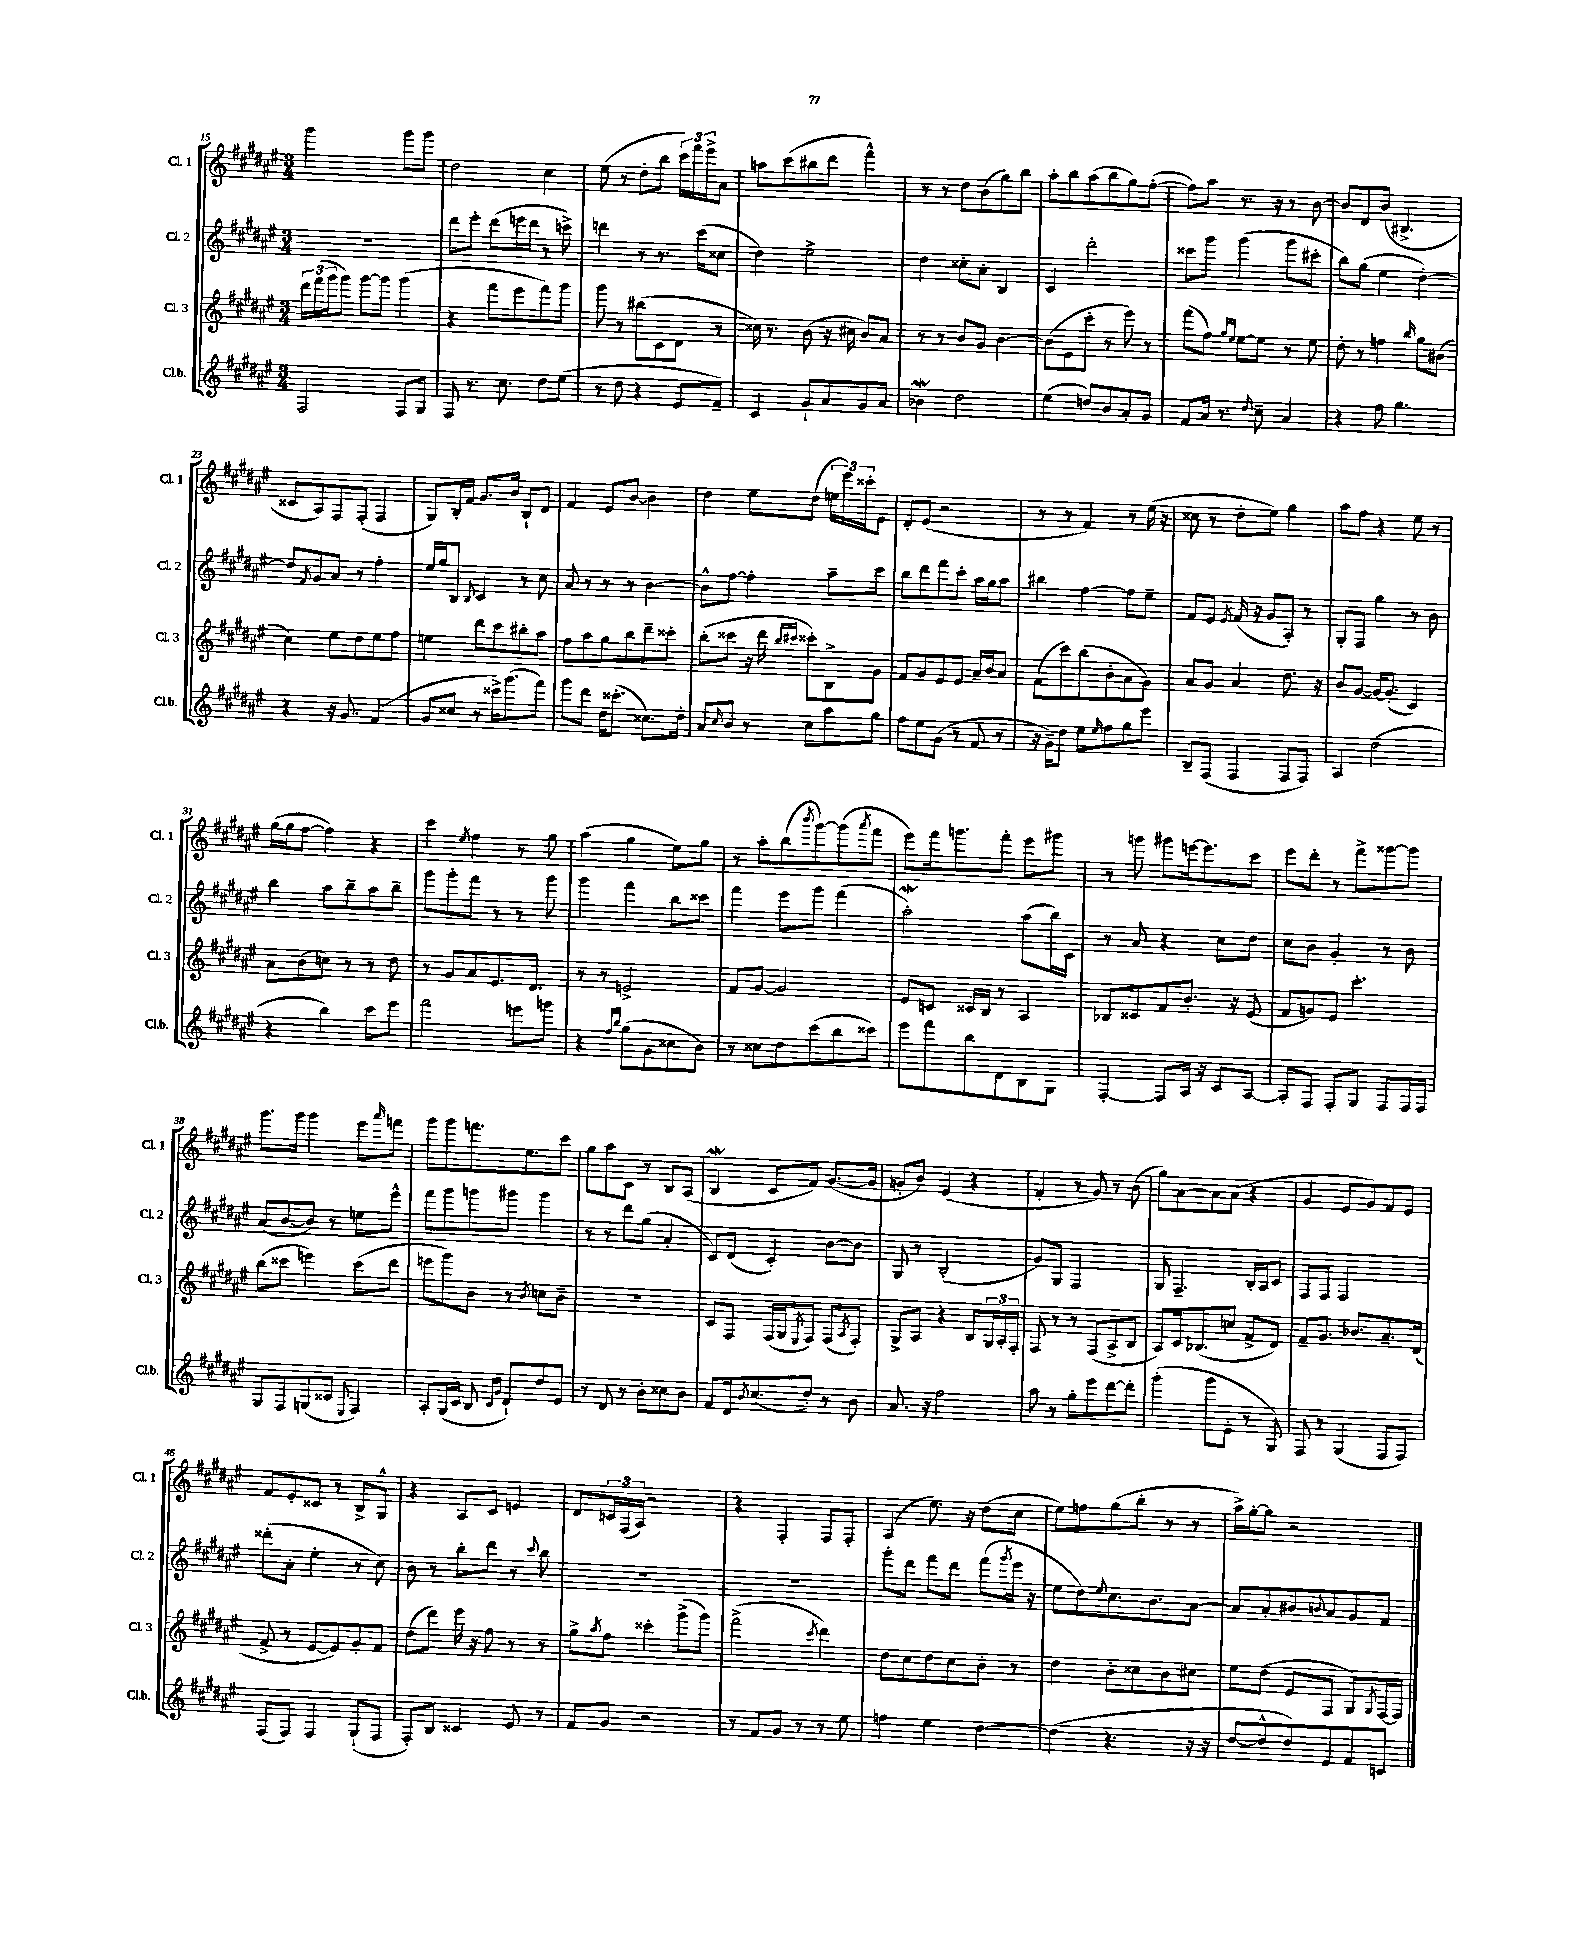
<<
\new StaffGroup <<
\new Staff = "s0" \with { instrumentName = "Cl. 1" shortInstrumentName = "Cl. 1" } {
    \clef treble \key fis \major \numericTimeSignature \time 3/4
    gis'''2 gis'''8 gis'''8 |
    dis''2 cis''4 |
    eis''8( r8 dis''8-. b''8 \tuplet 3/2 { cis'''16) fis'''16 eis'''16-> } ais'8 |
    a''8 cis'''8( bis''8 dis'''8 fis'''4-^) |
    r8 r8 dis''8 b'8( gis''8) b''8 |
    ais''8-. b''8 ais''8( b''8 gis''8) fis''8~-.( |
    fis''8) ais''8 r8. r16 r8 b'8~ |
    b'8 dis'8 b'8( bis4.-> |
    cisis'8 ais8) fis8 fis8-.( fis4 |
    gis8) b16-. fis'16 gis'8. b'16 b8-! dis'8 |
    fis'4 eis'8 b'8~ b'4 |
    dis''4 eis''8 dis''8( \tuplet 3/2 { e''16 eis'''16) cisis'''16-. } eis'8 |
    dis'8-. eis'8( r2 |
    r8 r8 fis'4) r8 eis''16( r16 |
    cisis''8 r8 dis''8-. eis''8) gis''4 |
    ais''8 fis''8 r4 eis''8 r8 |
    gis''16( gis''16 fis''8~ fis''4) r4 |
    cis'''4 \acciaccatura { eis''8 } fis''4 r8 gis''8 |
    ais''4( gis''4 eis''8) gis''8 |
    r8 ais''8-. b''8( \acciaccatura { b'''8 } gis'''8~) gis'''8( \acciaccatura { ais'''8 } fis'''8 |
    eis'''8) fis'''16 g'''8. fis'''8-. eis'''8 gis'''8 |
    r8 g'''8 gis'''8 e'''16~ e'''8. cis'''8 |
    eis'''8 dis'''8-. r8 fis'''8-> gisis'''8~ gisis'''8 |
    gis'''8. gis'''16 gis'''4 eis'''8 \grace { ais'''16 } f'''8 |
    gis'''8 gis'''8 f'''8. eis''8. cis'''8 |
    gis''8 ais''8 cis'8 r8 b8 ais8( |
    b4\mordent cis'8 fis'8) gis'8.~( gis'16 |
    g'8-. b'8) eis'4( r4 |
    fis'4-. r8 gis'8) r8 b'8( |
    gis''8) ais'8~ ais'8 ais'8( r4 |
    gis'4 eis'8 gis'8) fis'8 eis'8 |
    fis'8 eis'8-. cisis'8 r8 b8-> gis8-^ |
    r4 ais8 cis'8 e'4 |
    dis'8 \tuplet 3/2 { c'16 fis16( ais16) } r2 |
    r4 fis4-. fis8 fis8-. |
    ais4( eis''8.) r16 dis''8( cis''8 |
    eis''8) f''8 gis''8( b''8-. r8 r8 |
    ais''16->) gis''16~-. gis''8 r2 \bar "|." |
}
\new Staff = "s1" \with { instrumentName = "Cl. 2" shortInstrumentName = "Cl. 2" } {
    \clef treble \key fis \major \numericTimeSignature \time 3/4
    R2. |
    dis'''8 eis'''8-. dis'''8( e'''16 dis'''16 r8 c'''8->) |
    d'''4 r8 r8. cis'''16( cisis''8 |
    dis''4) eis''2-> |
    dis''4 cisis''8-. ais'8-. b4 |
    cis'4 dis'''2-. |
    cisis'''8 gis'''8 gis'''4( gis'''8 cis'''8-. |
    b''8) gis''8( eis''4 dis''4~-.) |
    dis''8 \acciaccatura { fis'8 } gis'8 ais'8 r8 fis''4-. |
    eis''16 gis''16 b8 \appoggiatura { b8 } cis'4 r8 cis''8 |
    ais'8 r8 r8 r8 b'4~ |
    b'8-^ fis''8~ fis''4-. ais''8-- cis'''8 |
    b''8 dis'''8 fis'''8 cis'''8-. ais''16 gis''16 ais''8 |
    bis''4 fis''4~ fis''8 eis''8-- |
    fis'8 eis'8 \acciaccatura { eis'8 } fis'16( r16 gis'8 ais8-.) r8 |
    gis8-. fis8 gis''4 r8 b'8 |
    b''4 ais''8 b''8-- ais''8 b''8-- |
    gis'''8 gis'''8-. fis'''8 r8 r8 gis'''8 |
    gis'''4 fis'''4 b''8 cisis'''8 |
    fis'''4 eis'''8 gis'''8 fis'''4( |
    ais''2-.\mordent) ais''8( b''16) cis'16 |
    r8 ais'8 r4 cis''8 dis''8 |
    cis''8 b'8 gis'4-. r8 b'8 |
    ais'8( b'8~ b'8) r8 e''8 eis'''8-^ |
    fis'''8 gis'''8 g'''8 gis'''8 gis'''4 |
    r8 r8 dis'''8 gis''8( ais'4-. |
    cis'8) dis'8( cis'4-.) b'8~ b'8 |
    gis8 r8 b2-.( |
    gis'8) gis8 fis2 |
    gis8 fis4.-- b16-. ais16 cis'8 |
    fis8 fis8 fis2 |
    disis'''8-.( ais'8-. eis''4-. r8 cis''8) |
    b'8 r8 b''8-. dis'''8 r8 \appoggiatura { cis'''8 } b''8 |
    R2. |
    R2. |
    gis'''8-. dis'''8 fis'''8 dis'''8 fis'''8( \acciaccatura { gis'''8 } eis'''16 r16 |
    eis''8 dis''8) \appoggiatura { eis''8 } cis''8. b'8. ais'8~ |
    ais'8 ais'8-. bis'8 \appoggiatura { b'8 } ais'8 gis'8 fis'8 \bar "|." |
}
\new Staff = "s2" \with { instrumentName = "Cl. 3" shortInstrumentName = "Cl. 3" } {
    \clef treble \key fis \major \numericTimeSignature \time 3/4
    \tuplet 3/2 { dis'''16 fis'''16( gis'''16 } gis'''8) gis'''8~ gis'''8 gis'''4( |
    r4 fis'''8 eis'''8 fis'''8) gis'''8 |
    gis'''8 r8 bis''8( cis'8 dis'8 r8 |
    cisis''16) r8. b'8( r16 cis''16 b'8) ais'8 |
    r8 r8 b'8 gis'8 b'4~ |
    b'8( eis'8 cis'''8-. r8 eis'''8) r8 |
    fis'''8( fis''8) \grace { gis''16 eis''16 } eis''8~ eis''8 r8 eis''8 |
    dis''8-. r8 f''4 \grace { b''16 } gis''8 bis'8( |
    cis''4) eis''8 dis''8 eis''8 fis''8 |
    e''4 dis'''8 cis'''8 bis''8-. ais''8 |
    fis''8 ais''8 gis''8 b''8 dis'''8-- cisis'''8-. |
    b''8-.( cisis'''8 r16 dis'''16 \grace { b''16 cis'''16 } cisis'''8-.) b8-> gis'8 |
    fis'8 gis'8 eis'8 eis'8 ais'16-- b'16 ais'8 |
    fis'8( cis'''8) b''8( b'8-. ais'8 gis'8) |
    ais'8 gis'8 ais'4 dis''8. r16 |
    b'8 gis'8~ gis'16~ gis'8.-.( cis'4) |
    ais'8 b'8( c''8) r8 r8 dis''8 |
    r8 gis'8 ais'8 eis'8. dis'8. |
    r8 r8 e'2-> |
    fis'8 gis'8~ gis'2 |
    eis'8 c'8 cisis'16 b16 r8 ais4 |
    bes8 cisis'8 fis'8 b'8.-. r16 eis'8( |
    fis'8 g'8) eis'8 cis'''4.-. |
    b''8( cisis'''8 e'''4) cisis'''8( dis'''8 |
    e'''8 gis'''8) b'8 r8 \acciaccatura { b'8 } c''8 b'8-- |
    R2. |
    cis'8 fis8 fis16( gis16 \acciaccatura { eis8 } fis8) fis8( \acciaccatura { ais8 } fis8-.) |
    gis8-> ais8 r4 b8 \tuplet 3/2 { gis16 ais16-. fis16-. } |
    fis8 r8 r8 fis8( ais8-> b8 |
    ais8) cis'16 bes8.( c''8 fis'8-> dis'8) |
    fis'8-- gis'8. bes'8. ais'8.-- dis'16( |
    fis'8-> r8 eis'8~ eis'8) gis'8-. fis'8 |
    dis''8( dis'''8) eis'''16 r16 fis''8 r8 r8 |
    gis''8-> \acciaccatura { ais''8 } fis''8 cisis'''4-. gis'''8->( gis'''8) |
    fis'''2->( \acciaccatura { cis'''8 } dis'''4) |
    dis''8 cis''8 dis''8 cis''8 b'8-. r8 |
    dis''4 b'8-. cisis''8 b'8 cis''8 |
    eis''8 dis''8( eis'8 fis8 gis8) \acciaccatura { gis8 } fis16~ fis16 \bar "|." |
}
\new Staff = "s3" \with { instrumentName = "Cl.b." shortInstrumentName = "Cl.b." } {
    \clef treble \key fis \major \numericTimeSignature \time 3/4
    fis2 fis8 gis8 |
    fis8 r8. cis''8. dis''8 eis''8( |
    r8 dis''8 r4 eis'8 fis'8--) |
    cis'4 gis'8-! ais'8 gis'8 ais'8 |
    bes'4\mordent dis''2 |
    eis''4( d''8) b'8 ais'8-. gis'8 |
    fis'8 ais'16 r8. \grace { dis''16 } cis''8-- ais'4 |
    r4 fis''8 gis''4. |
    r4 r16 gis'8. fis'4( |
    gis'8 cisis''8 r8 cisis'''16->) gis'''8.( fis'''8) |
    gis'''8 dis'''8 dis''16 cisis'''8.-.( cisis''8.) dis''16-. |
    ais'8 \grace { cis''16 } b'8 r8 cis''8 ais''8 gis''8 |
    fis''8 eis''8 gis'8( r8 fis'8 r8 |
    r16 gis'16--) dis''8 eis''8 \grace { eis''16 } fis''8 gis''8 eis'''8 |
    b8-- fis8( fis4 fis8 fis8) |
    ais4 dis''2( |
    r4 b''4) cis'''8 eis'''8 |
    fis'''2 e'''8 g'''8 |
    r4 \grace { fis''16 b''16 } gis''8( gis'8 cisis''8 b'8) |
    r8 cisis''8 dis''8 cis'''8( b''8 cisis'''8) |
    eis'''8 fis'''8 b''8 dis'8 b8 gis8 |
    fis4~-. fis8 ais16 r16 cis'8 ais8~ |
    ais8-. fis8 fis8-. gis8 fis8 fis16 fis16 |
    gis8 fis8 g8( cisis'8 \appoggiatura { eis8 } fis4) |
    ais8-. gis16( cis'16 b8 \grace { cis'16 gis'16 } dis'8-!) dis''8 eis'8 |
    r8 dis'8 r8 b'8-. cisis''8 b'8 |
    fis'8 dis'16 \acciaccatura { b'8 } cis''8.( dis''8-.) r8 b'8 |
    ais'8. r16 fis''2 |
    ais''8 r8 gis''8-. eis'''8 dis'''8~ dis'''8-. |
    gis'''4-.( gis'''8 eis'8-. r8 gis8) |
    fis8 r8 gis4( fis8 fis8) |
    fis8( fis8) fis4 gis8-!( fis8 |
    fis8-.) b8 cisis'4 eis'8 r8 |
    fis'8 gis'8 r2 |
    r8 fis'8 gis'8 r8 r8 eis''8 |
    f''4 eis''4 dis''4~ |
    dis''4( r4. r16 r16 |
    dis''8~ dis''8-^ dis''8) eis'8 fis'8 c'8 \bar "|." |
}
>>
>>
\layout { \context { \Score currentBarNumber = #15 } }
